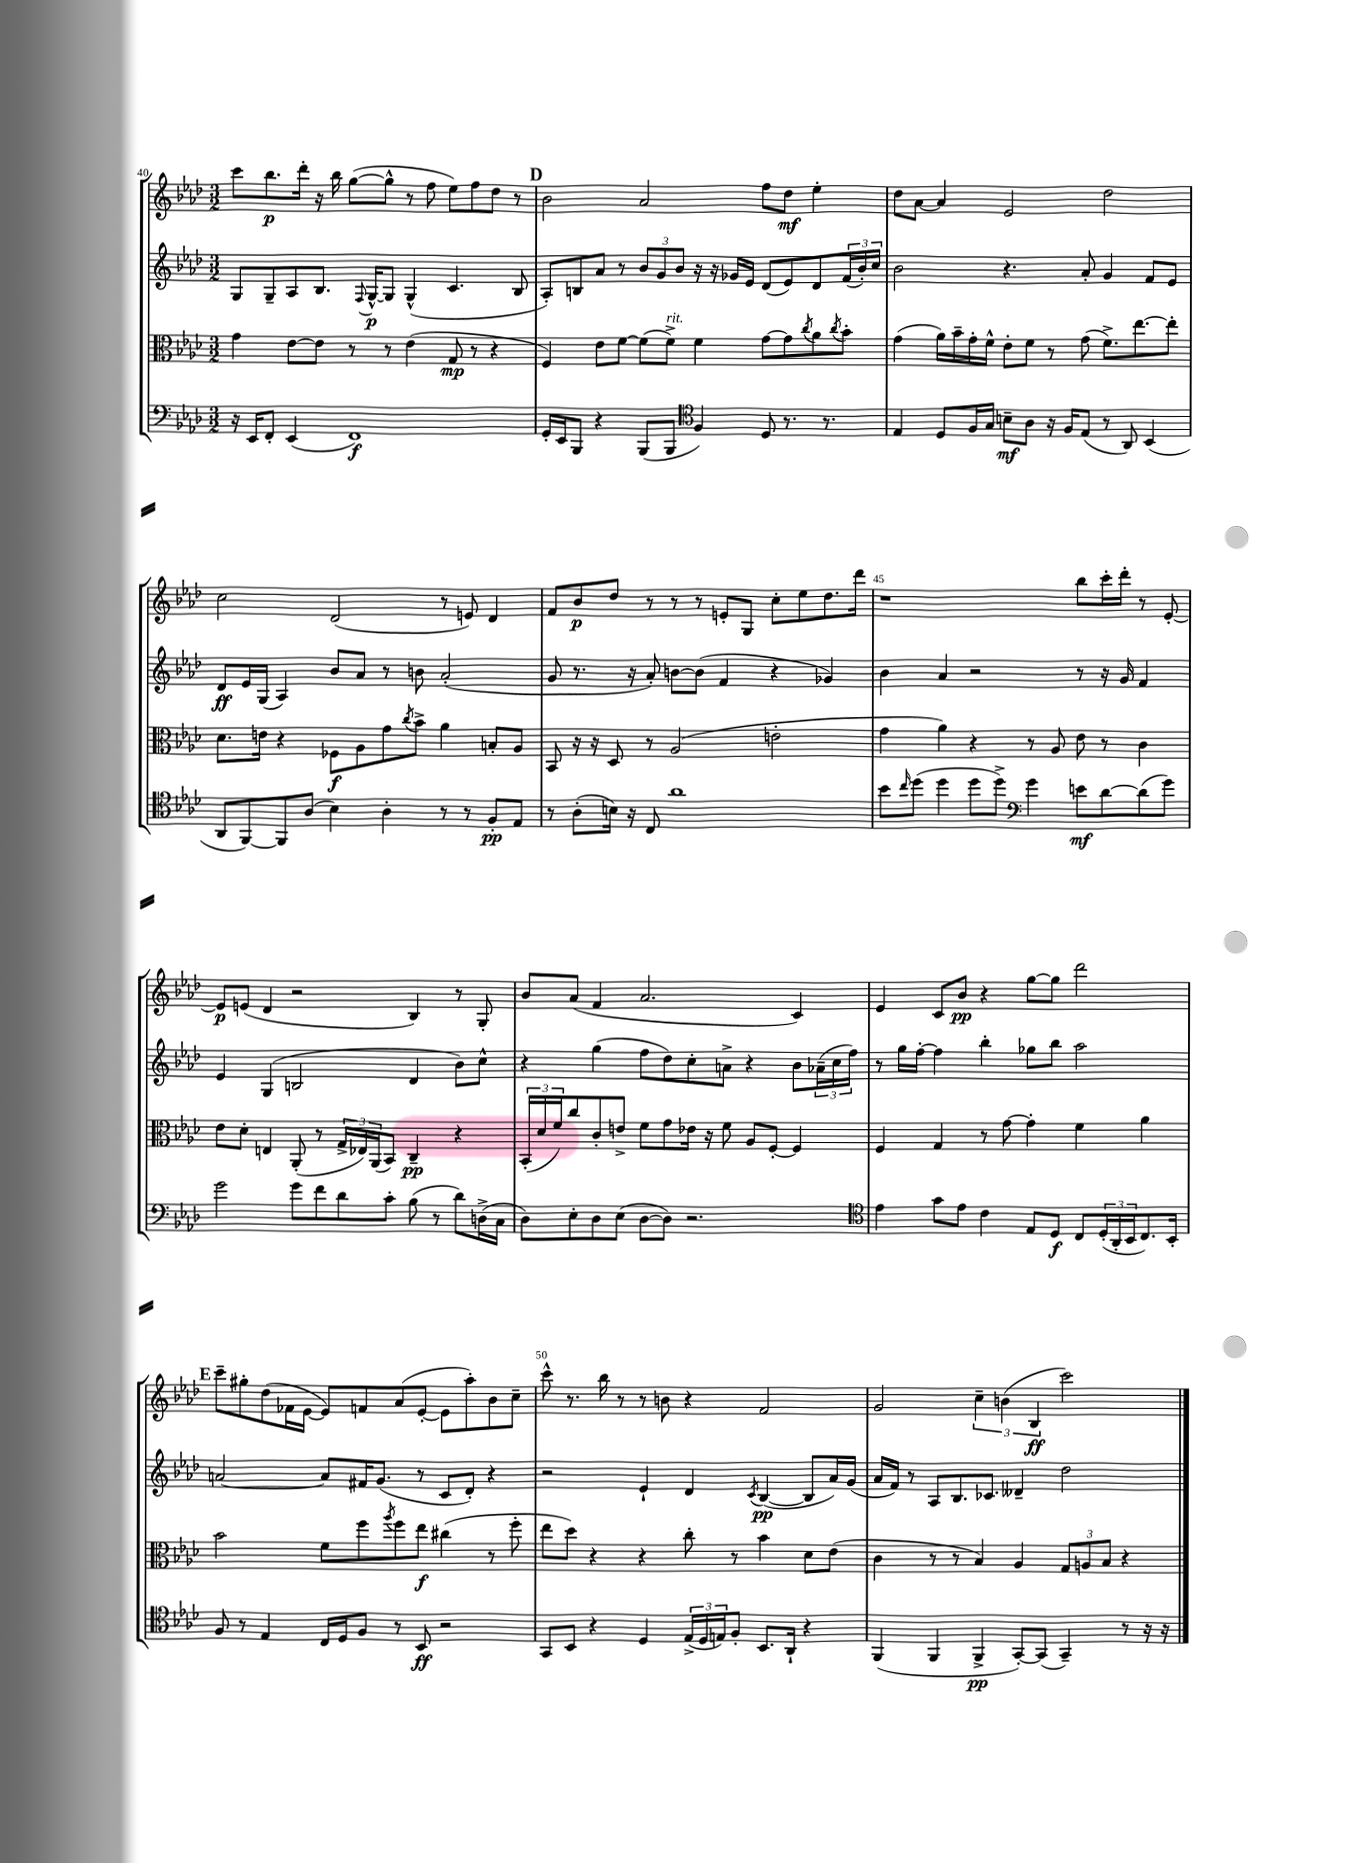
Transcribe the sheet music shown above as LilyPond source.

<<
\new StaffGroup <<
\new Staff = "s0" {
    \clef treble \key aes \major \numericTimeSignature \time 3/2
    c'''8 bes''8.\p des'''16-. r16 bes''16 g''8~( g''8-^ r8 f''8 ees''8) f''8 des''8 r8 |
    \mark \markup { \bold "D" } bes'2 aes'2 f''8 des''8\mf ees''4-. |
    des''8 aes'8~ aes'4 ees'2 des''2 |
    c''2 des'2( r8 e'8) des'4 |
    f'8 bes'8\p des''8 r8 r8 r8 e'8-. g8 c''8-. ees''8 des''8. des'''16 |
    r1 bes''8 c'''16-. des'''16-. r8 ees'8~-. |
    ees'8\p e'8( des'4 r2 bes4) r8 g8-. |
    bes'8 aes'8( f'4 aes'2. c'4) |
    ees'4 c'8 bes'8\pp r4 g''8~ g''8 des'''2 |
    \mark \markup { \bold "E" } c'''8-- gis''8-. des''8( fes'16 ees'16~ ees'8) f'8 aes'8( ees'8~-. ees'8 aes''8-.) bes'8 c''8-- |
    c'''8-^ r8. bes''16 r8 r8 b'8 r4 f'2 |
    g'2 \tuplet 3/2 { c''4-- b'4( bes4\ff } c'''2) \bar "|." |
}
\new Staff = "s1" {
    \clef treble \key aes \major \numericTimeSignature \time 3/2
    g8 g8-- aes8 bes8. \appoggiatura { f8 } g16~-^\p g8 g4-^( c'4. bes8 |
    \mark \markup { \bold "D" } aes8-.) b8 aes'8 r8 \tuplet 3/2 { bes'8 g'8 bes'8 } r16 r16 ges'16 ees'16 des'8( ees'8) des'8 \tuplet 3/2 { f'16( bes'16-.) c''16 } |
    bes'2 r4. aes'8-. g'4 f'8 ees'8 |
    des'8\ff ees'16 g16( aes4) bes'8 aes'8 r8 b'8 aes'2-.( |
    g'8 r8. r16 aes'8-.) b'8~ b'8( f'4 r4 ges'4) |
    bes'4 aes'4 r2 r8 r16 g'16 f'4 |
    ees'4 g4( b2 des'4 bes'8) c''8-^ |
    r4 g''4( f''8 des''8) c''8-. a'8-> r4 bes'8 \tuplet 3/2 { aes'16--( c''16 f''16) } |
    r8 g''16 f''16~-. f''4 bes''4-. ges''8 bes''8 aes''2 |
    \mark \markup { \bold "E" } a'2~ a'8 fis'16 g'8.( r8 c'8 des'8-.) r4 |
    r2 ees'4-! des'4 \acciaccatura { c'8 } bes4~\pp( bes8 aes'16) g'16( |
    aes'16 f'16) r8 aes8 bes8. ces'8. deses'4-- des''2 \bar "|." |
}
\new Staff = "s2" {
    \clef alto \key aes \major \numericTimeSignature \time 3/2
    g'4 ees'8~ ees'8 r8 r8 ees'4( g8\mp r8 r4 |
    \mark \markup { \bold "D" } f4) ees'8 f'8~ f'8( f'8->^\markup { \italic "rit." }) f'4 g'8~ g'8 \acciaccatura { c''8 } aes'8 \acciaccatura { c''8 } bes'8-. |
    g'4( aes'16) bes'16-- g'16-. f'16-^ ees'8-. f'8 r8 g'8( f'8.->) ees''8.~ ees''8-. |
    des'8. e'16 r4 fes8\f aes8 g'8 \acciaccatura { c''8 } bes'8-> aes'4 b8-. aes8 |
    bes,8 r16 r16 des8 r8 aes2( e'2-. |
    g'4 aes'4) r4 r8 aes8 ees'8 r8 c'4 |
    ees'8 des'8-. e4 aes,8-.( r8 \tuplet 3/2 { g16-> ees16) aes,16( } bes,8) c4--\pp r4 |
    \tuplet 3/2 { bes,16-.( des'16 f'16) } c''8 c'8-. e'8-> f'8 g'8 ees'16 r16 f'8 aes8 f8~-. f4 |
    f4 g4 r8 g'8~ g'4-. f'4 aes'4 |
    \mark \markup { \bold "E" } bes'2 f'8 f''8 \acciaccatura { aes''8 } f''8 ees''8\f cis''4( r8 f''8-. |
    ees''8 des''8) r4 r4 c''8-. r8 bes'4 des'8 ees'8( |
    c'4 r8 r8 bes4) aes4 \tuplet 3/2 { g8 a8 bes8 } r4 \bar "|." |
}
\new Staff = "s3" {
    \clef bass \key aes \major \numericTimeSignature \time 3/2
    r16 ees,16 f,8-. ees,4( f,1\f) |
    \mark \markup { \bold "D" } g,16-. ees,16 bes,,8 r4 bes,,8( bes,,8 \clef tenor f4) des8 r8. r8. |
    ees4 des8 f16 g16 b8--\mf aes8 r16 f16 ees8( r8 aes,8) bes,4( |
    aes,8 f,8~) f,8 aes8( bes4) aes4-. r8 r8 f8-.\pp ees8 |
    r8 aes8-.( b16) r16 c8 aes'1 |
    bes'8 \grace { c''16 } des''8( des''4 des''8 des''8->) \clef bass g'4 e'8\mf des'8~ des'8( g'8) |
    g'2 g'8 f'8 des'8 c'8-. bes8( r8 des'8) d16->( c16 |
    des8) ees8-. des8 ees8( des8~ des8) r2. |
    \clef tenor ees'4 g'8 ees'8 c'4 ees8 des8\f c8 \tuplet 3/2 { des16-.( aes,16-. bes,16 } c8.) bes,16-. |
    \mark \markup { \bold "E" } f8 r8 ees4 c16 des16 f8 r8 bes,8\ff r2 |
    g,8 bes,8 r4 des4 \tuplet 3/2 { ees16->( des16 e16) } f8-. bes,8. aes,16-! r4 |
    f,4( f,4 f,4->\pp g,8~-.) g,8( g,4--) r8 r16 r16 \bar "|." |
}
>>
>>
\layout { \context { \Score currentBarNumber = #40 \override BarNumber.break-visibility = ##(#f #t #t) barNumberVisibility = #(every-nth-bar-number-visible 5) } }
